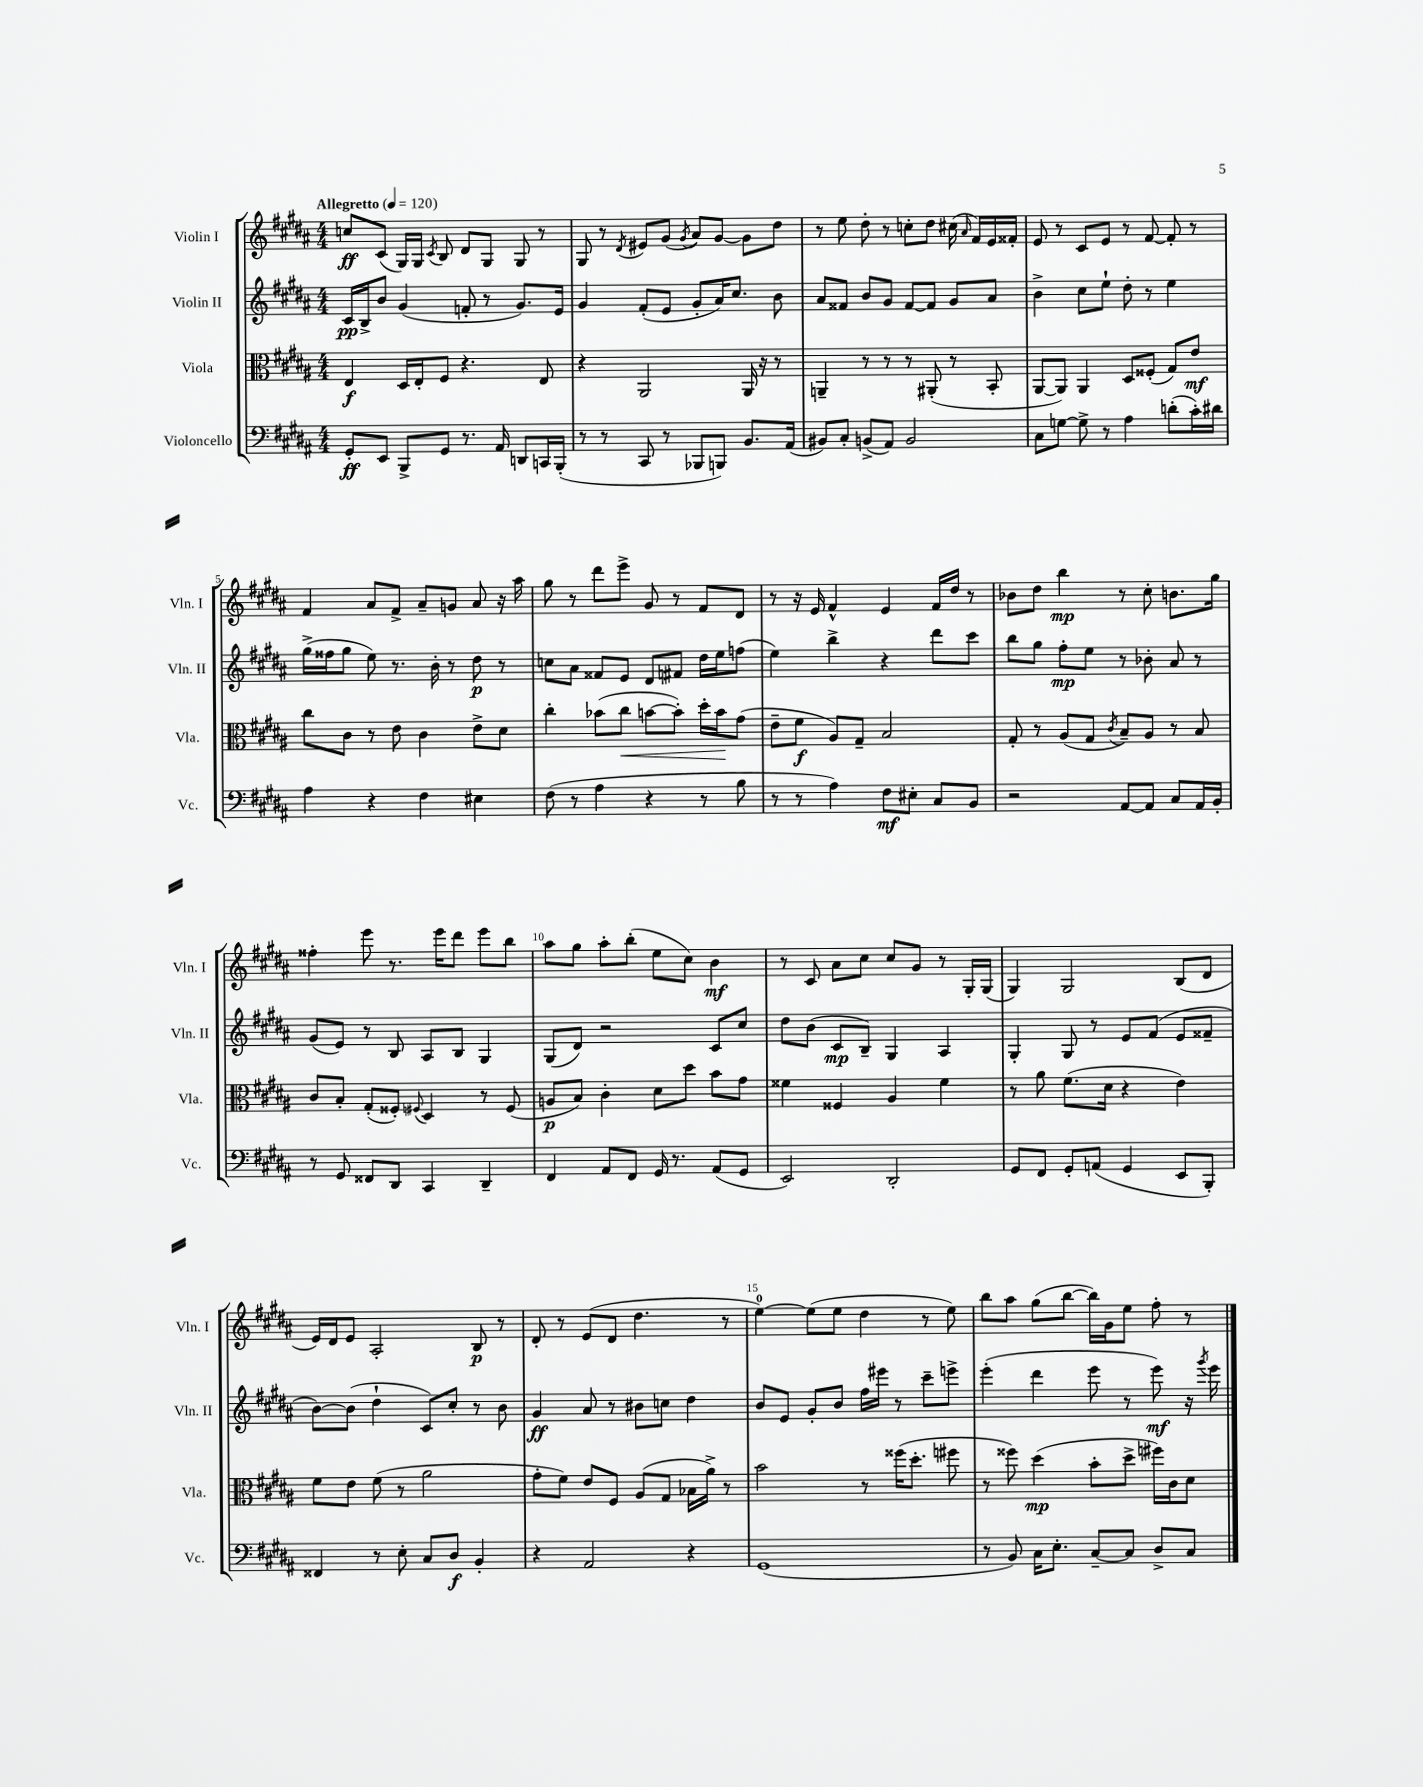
<<
\new StaffGroup <<
\new Staff = "s0" \with { instrumentName = "Violin I" shortInstrumentName = "Vln. I" } {
    \clef treble \key b \major \numericTimeSignature \time 4/4 \tempo "Allegretto" 4 = 120
    \autoBeamOff c''8[\ff cis'8]( gis16[) gis16] \acciaccatura { cis'8 } b8 dis'8[ gis8] gis8 r8 |
    gis8 r8 \acciaccatura { dis'8 } eis'8[ gis'8]( \acciaccatura { gis'8 } ais'8[) gis'8]~ gis'8[ dis''8] |
    r8 e''8 dis''8-. r8 c''8[-. dis''8] cis''16( \grace { ais'16 } fis'16[) e'16 fisis'16]-. |
    e'8 r8 cis'8[ e'8] r8 fis'8~ fis'8-. r8 |
    fis'4 ais'8[ fis'8]-> ais'8[-- g'8] ais'8 r16 ais''16 |
    gis''8 r8 dis'''8[ e'''8]-> gis'8 r8 fis'8[ dis'8] |
    r8 r16 e'16 fis'4-^ e'4 fis'16[ dis''16] r8 |
    bes'8[ dis''8] b''4\mp r8 cis''8-. b'8.[ gis''16] |
    fisis''4-. e'''8 r8. e'''16[ dis'''8] e'''8[ b''8] |
    ais''8[ gis''8] ais''8[-. b''8]-.( e''8[ cis''8]) b'4\mf |
    r8 cis'8 ais'8[ cis''8] cis''8[ gis'8] r8 gis16[-. gis16]( |
    gis4) gis2 b8[( dis'8] |
    e'16[) dis'16 e'8] ais2-. b8\p r8 |
    dis'8-. r8 e'8[( dis'8] dis''4. r8 |
    e''4-0~) e''8[( e''8] dis''4 r8 e''8) |
    b''8[ ais''8] gis''8[( b''8]~ b''16[) gis'16 e''8] fis''8-. r8 \bar "|." |
}
\new Staff = "s1" \with { instrumentName = "Violin II" shortInstrumentName = "Vln. II" } {
    \clef treble \key b \major \numericTimeSignature \time 4/4
    \autoBeamOff cis'16[\pp b16-> b'8] gis'4( f'8-. r8 gis'8.[) e'16] |
    gis'4 fis'8[-.( e'8] gis'8[-. ais'16) cis''8.] b'8 |
    ais'8[ fisis'8] b'8[ gis'8] fisis'8[~ fisis'8] gis'8[ ais'8] |
    b'4-> cis''8[ e''8]-! dis''8-. r8 e''4 |
    gis''16[->( fisis''16 gis''8] e''8) r8. b'16-. r8 dis''8\p r8 |
    c''8[ ais'8] fisis'8[ e'8] dis'8[ fis'8] dis''16[ e''16 f''8]( |
    e''4) b''4-> r4 dis'''8[ cis'''8] |
    b''8[ gis''8] fis''8[-.\mp e''8] r8 bes'8-. ais'8 r8 |
    gis'8[( e'8]) r8 b8 ais8[ b8] gis4 |
    gis8[( dis'8]) r2 cis'8[ cis''8] |
    dis''8[ b'8]( cis'8[\mp b8]--) gis4 ais4 |
    gis4-. gis8 r8 e'8[ fis'8]( e'8[ fisis'8]-- |
    b'8[~) b'8]( dis''4-! cis'8[) cis''8]-. r8 b'8 |
    gis'4\ff ais'8 r8 bis'8[ c''8] dis''4 |
    b'8[ e'8] gis'8[-. b'8] fis''16[ eis'''16] r8 cis'''8[-- e'''8]-> |
    e'''4-.( dis'''4 e'''8 r8 e'''8\mf) r16 \acciaccatura { gis'''8 } e'''16 \bar "|." |
}
\new Staff = "s2" \with { instrumentName = "Viola" shortInstrumentName = "Vla." } {
    \clef alto \key b \major \numericTimeSignature \time 4/4
    \autoBeamOff e4\f dis16[ e16-. fis8] r4. e8 |
    r4 ais,2 ais,16 r16 r8 |
    a,4-- r8 r8 r8 ais,8-.( r8 b,8-. |
    ais,8[~ ais,8]) ais,4 dis8[ fisis8]-.( gis8[) e'8]\mf |
    cis''8[ cis'8] r8 e'8 cis'4 e'8[-> dis'8] |
    cis''4-. bes'8[( cis''8]\< b'8[~ b'8]-.) dis''16[-. b'16\! gis'8]( |
    e'8[-- fis'8]\f ais8[) gis8]-- b2 |
    gis8-. r8 ais8[( gis8] \acciaccatura { cis'8 } b8[--) ais8] r8 b8 |
    cis'8[ b8]-. gis8[-.( fisis8]-.) \appoggiatura { fis8 } dis4 r8 fis8( |
    a8[\p b8]) cis'4-. dis'8[ dis''8] b'8[ gis'8] |
    fisis'4 fisis4 ais4 fisis'4 |
    r8 ais'8 fis'8.[( dis'16] r4 e'4) |
    fis'8[ e'8] fis'8( r8 ais'2 |
    gis'8[-. fis'8]) e'8[ fis8] ais8[( gis8] bes16[ ais'16]->) r8 |
    b'2 r8 fisis''16[( dis''8.]-. fis''8 |
    r8 fisis''8) dis''4\mp( b'8[-. dis''8]-> fis''16[) cis'16 dis'8] \bar "|." |
}
\new Staff = "s3" \with { instrumentName = "Violoncello" shortInstrumentName = "Vc." } {
    \clef bass \key b \major \numericTimeSignature \time 4/4
    \autoBeamOff gis,8[-.\ff e,8] b,,8[-> gis,8] r8. ais,16 d,8[ c,16 b,,16]-.( |
    r8 r8 cis,8 r8 bes,,8[ b,,8]) b,8.[ ais,16]( |
    bis,8[) cis8]-. b,8[->( ais,8]) b,2 |
    cis8[ g8]~ g8-> r8 ais4 d'8[-.( cis'16-.) dis'16] |
    ais4 r4 fis4 eis4 |
    fis8( r8 ais4 r4 r8 b8 |
    r8 r8 ais4) fis8[\mf eis8]-. cis8[ b,8] |
    r2 ais,8[~ ais,8] cis8[ ais,16 b,16]-. |
    r8 gis,8 fisis,8[ dis,8] cis,4 dis,4-- |
    fis,4 ais,8[ fis,8] gis,16 r8. ais,8[( gis,8] |
    e,2) dis,2-. |
    gis,8[ fis,8] gis,8[-. a,8]( gis,4 e,8[ b,,8]-.) |
    fisis,4 r8 e8-. cis8[ dis8]\f b,4-. |
    r4 ais,2 r4 |
    gis,1( |
    r8 b,8) cis16[ e8.]-. cis8[~-- cis8] dis8[-> cis8] \bar "|." |
}
>>
>>
\layout { \context { \Score \override BarNumber.break-visibility = ##(#f #t #t) barNumberVisibility = #(every-nth-bar-number-visible 5) } }
